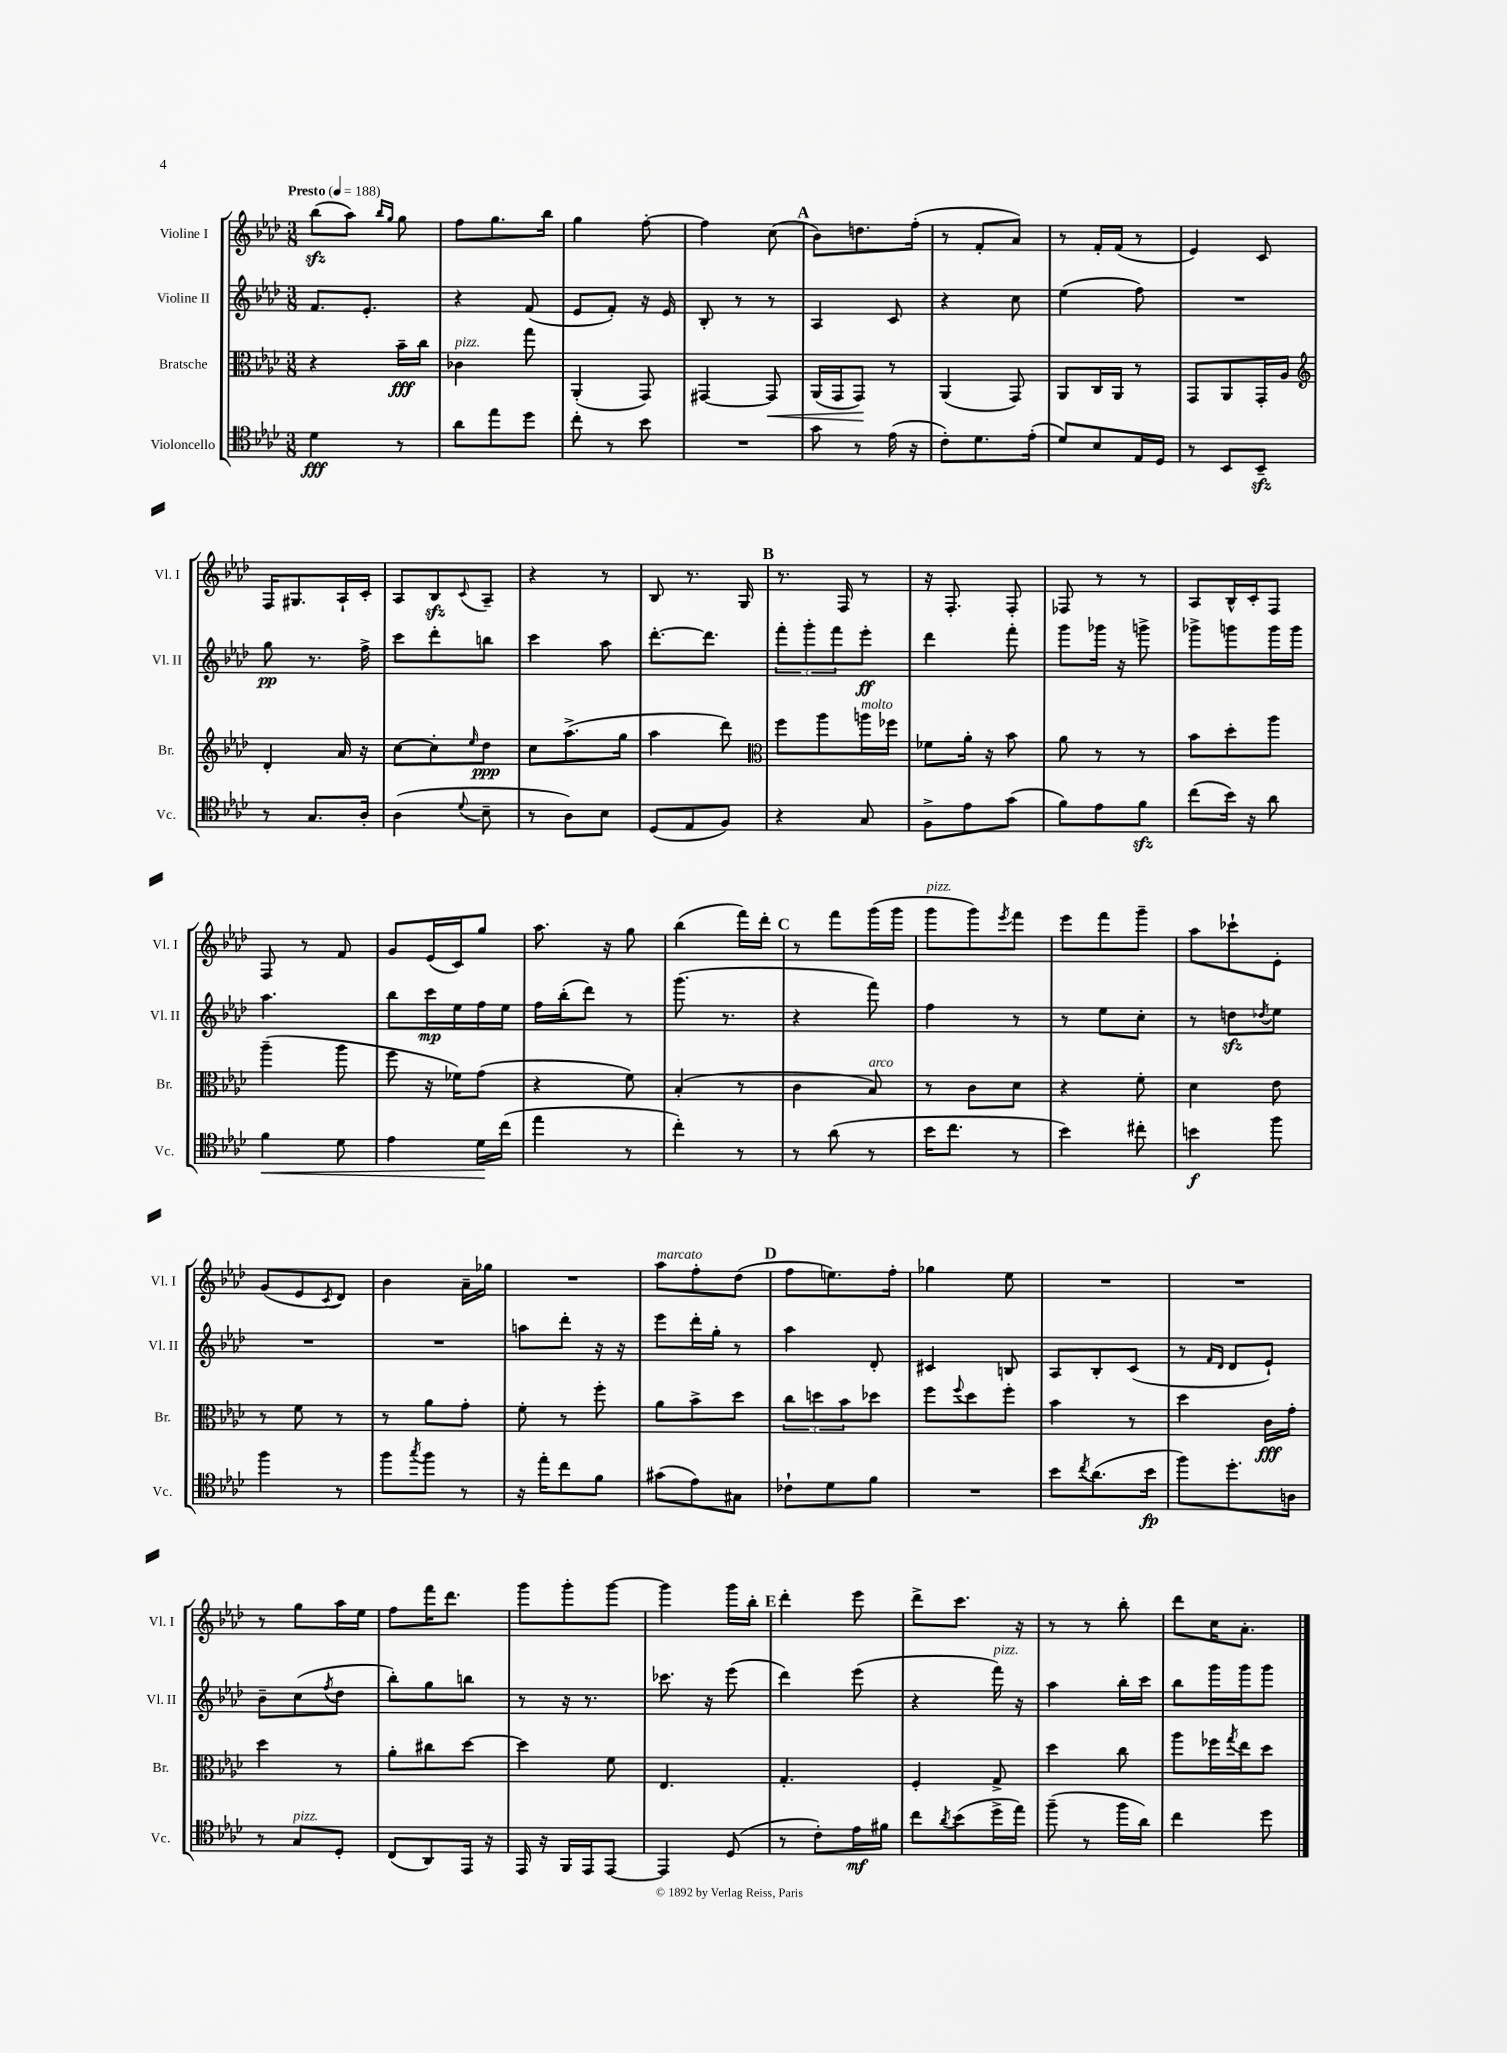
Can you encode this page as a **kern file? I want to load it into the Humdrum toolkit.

**kern	**dynam	**kern	**dynam	**kern	**dynam	**kern
*part4	*part4	*part3	*part3	*part2	*part2	*part1
*staff4	*staff4	*staff3	*staff3	*staff2	*staff2	*staff1
*I"Violoncello	*	*I"Bratsche	*	*I"Violine II	*	*I"Violine I
*I'Vc.	*	*I'Br.	*	*I'Vl. II	*	*I'Vl. I
*clefC4	*	*clefC3	*	*clefG2	*	*clefG2
*k[b-e-a-d-]	*	*k[b-e-a-d-]	*	*k[b-e-a-d-]	*	*k[b-e-a-d-]
*M3/8	*	*M3/8	*	*M3/8	*	*M3/8
*MM188	*	*MM188	*	*MM188	*	*MM188
=1	=1	=1	=1	=1	=1	=1
!	!	!	!	!	!	!LO:TX:a:B:t=Presto
4d-\	fff	4r	.	8.f/L	.	(8bb-zz\L
.	.	.	.	.	.	8aa-\J)
.	.	.	.	8.e-'/J	.	.
.	.	.	.	.	.	16qqbb-/LL
.	.	.	.	.	.	16qqgg/JJ
8r	.	16b-~\LL	fff	.	.	8gg\
.	.	16cc\JJ	.	.	.	.
=2	=2	=2	=2	=2	=2	=2
!	!	!LO:TX:a:i:t=pizz.	!	!	!	!
8a-\L	.	4c-X\	.	4r	.	8ff\L
8ee-\	.	.	.	.	.	8.gg\
8dd-\J	.	8gg\	.	(8f/	.	.
.	.	.	.	.	.	16bb-\Jk
=3	=3	=3	=3	=3	=3	=3
8cc'\	.	(4AA-'/	.	8e-/L	.	4gg\
8r	.	.	.	8f'/J)	.	.
8b-\	.	8GG/)	.	16r	.	[8ff'\
.	.	.	.	16e-/	.	.
=4	=4	=4	=4	=4	=4	=4
4.r	.	[4GG#X/	.	8B-'/	.	4ff\]
.	.	.	.	8r	.	.
!	!	!	!LO:HP:b	!	!	!
.	.	8GG#/]	<	8r	.	(8cc\
!!LO:REH:place=s1:t=A
=5	=5	=5	=5	=5	=5	=5
8g\	.	(16AA-/LL	.	4A-/	.	8b-\L)
.	.	16GG/J	.	.	.	.
8r	.	8GG/J)	.	.	.	8.ddn\
(16e-\	.	8r	[	8c/	.	.
16r	.	.	.	.	.	(16ff'\Jk
=6	=6	=6	=6	=6	=6	=6
8c'\L)	.	(4AA-/	.	4r	.	8r
8.d-\	.	.	.	.	.	8f'/L
.	.	8GG/)	.	8cc\	.	8a-/J)
(16e-'\Jk	.	.	.	.	.	.
=7	=7	=7	=7	=7	=7	=7
8d-/L)	.	8AA-/L	.	(4ee-\	.	8r
8B-/	.	16C/L	.	.	.	16f'/LL
.	.	16AA-/JJ	.	.	.	(16f/JJ
16E-/L	.	8r	.	8ff\)	.	8r
16D-/JJ	.	.	.	.	.	.
=8	=8	=8	=8	=8	=8	=8
8r	.	8GG/L	.	4.r	.	4e-/)
8BB-/L	.	8AA-/	.	.	.	.
8BB-zz~/J	.	16GG'/L	.	.	.	8c/
.	.	16A-/JJ	.	.	.	.
!!LO:LB:g=z
=9	=9	=9	=9	=9	=9	=9
*	*	*clefG2	*	*	*	*
8r	.	4d-'/	.	8gg\	pp	16F/KL
.	.	.	.	.	.	8.G#X/
8.G/L	.	.	.	8.r	.	.
.	.	16a-/	.	.	.	16A-`/L
16A-'/Jk	.	16r	.	16ff^\	.	16c'/JJ
=10	=10	=10	=10	=10	=10	=10
(4A-\	.	[8cc\L	.	8ccc\L	.	8A-/L
.	.	8cc'\]	.	8ddd-'\	.	8B-zz/
8qqd-/	.	16qqee-/	.	.	.	8qqc/
8B-~\	.	8dd-\J	ppp	8bbn\J	.	8A-~/J
=11	=11	=11	=11	=11	=11	=11
8r	.	8cc\L	.	4ccc\	.	4r
8A-\L)	.	(8.aa-^\	.	.	.	.
8B-\J	.	.	.	8aa-\	.	8r
.	.	16gg\Jk	.	.	.	.
=12	=12	=12	=12	=12	=12	=12
(8D-/L	.	4aa-\	.	[8.ddd-'\L	.	8B-/
8E-/	.	.	.	.	.	8.r
.	.	.	.	8.ddd-\J]	.	.
8F/J)	.	8ddd-\)	.	.	.	.
.	.	.	.	.	.	16G/
!!LO:REH:place=s1:t=B
=13	=13	=13	=13	=13	=13	=13
*	*	*clefC3	*	*	*	*
4r	.	8ff\L	.	12fff'\L	.	8.r
.	.	.	.	12ggg'\	.	.
.	.	8aa-\	.	.	.	.
.	.	.	.	12fff\	.	.
.	.	.	.	.	.	16F/
!	!	!LO:TX:a:i:t=molto	!	!	!	!
8G/	.	16aan\L	.	8eee-'\J	ff	8r
.	.	16ff-X\JJ	.	.	.	.
=14	=14	=14	=14	=14	=14	=14
8F^\L	.	8f-X\L	.	4ddd-\	.	16r
.	.	.	.	.	.	8.F'/
8e-\	.	16a-'\Jk	.	.	.	.
.	.	16r	.	.	.	.
(8g\J	.	8b-\	.	8fff'\	.	8F'/
=15	=15	=15	=15	=15	=15	=15
8f\L)	.	8a-\	.	8ggg\L	.	8F-X/
8e-\	.	8r	.	16ggg-X\Jk	.	8r
.	.	.	.	16r	.	.
8fzz\J	.	8r	.	8gggn^\	.	8r
=16	=16	=16	=16	=16	=16	=16
(8cc\L	.	8b-\L	.	8ggg-X^\L	.	8A-/L
16b-\Jk)	.	8dd-'\	.	8gggn\	.	16B-^^/L
16r	.	.	.	.	.	16c'/J
8a-\	.	8aa-\J	.	16ggg\L	.	8F/J
.	.	.	.	16ggg\JJ	.	.
!!LO:LB:g=z
=17	=17	=17	=17	=17	=17	=17
!	!LO:HP:b	!	!	!	!	!
4f\	<	(4aa-~\	.	4.aa-\	.	8F/
.	.	.	.	.	.	8r
8d-\	.	8aa-\	.	.	.	8f/
=18	=18	=18	=18	=18	=18	=18
4e-\	.	8ff\	.	8bb-\L	.	8g/L
.	.	16r	.	16ccc\L	mp	(16e-/L
.	.	16f-X\KL)	.	16ee-\	.	16c/J)
16d-\LL	.	(8g\J	.	16ff\	.	8gg/J
(16cc\JJ	[	.	.	16ee-\JJ	.	.
=19	=19	=19	=19	=19	=19	=19
4ee-\	.	4r	.	16ff\LL	.	8.aa-\
.	.	.	.	(16bb-'\J	.	.
.	.	.	.	8ddd-\J)	.	.
.	.	.	.	.	.	16r
8r	.	8f\)	.	8r	.	8gg\
=20	=20	=20	=20	=20	=20	=20
4cc'\)	.	(4B-'/	.	(8.ggg\	.	(4bb-\
.	.	.	.	8.r	.	.
8r	.	8r	.	.	.	16fff\LL)
.	.	.	.	.	.	16ddd-'\JJ
!!LO:REH:place=s1:t=C
=21	=21	=21	=21	=21	=21	=21
8r	.	4c\	.	4r	.	8r
(8a-\	.	.	.	.	.	8fff\L
!	!	!LO:TX:a:i:t=arco	!	!	!	!
8r	.	8B-/)	.	8fff\)	.	(16ggg\L
.	.	.	.	.	.	16ggg\JJ
=22	=22	=22	=22	=22	=22	=22
!	!	!	!	!	!	!LO:TX:a:i:t=pizz.
16b-\KL	.	8r	.	4ff\	.	8ggg\L
8.cc\J	.	.	.	.	.	.
.	.	8c\L	.	.	.	8ggg\)
.	.	.	.	.	.	8qeee-/
8r	.	8d-\J	.	8r	.	8fff\J
=23	=23	=23	=23	=23	=23	=23
4b-\)	.	4r	.	8r	.	8eee-\L
.	.	.	.	8ee-\L	.	8fff\
8cc#X'\	.	8f'\	.	8cc'\J	.	8ggg~\J
=24	=24	=24	=24	=24	=24	=24
4bn\	f	4d-\	.	8r	.	8aa-\L
.	.	.	.	8ddnzz\L	.	8ccc-X`\
.	.	.	.	8qdd-X/	.	.
8ff\	.	8e-\	.	8ee-\J	.	8e-'\J
!!LO:LB:g=z
=25	=25	=25	=25	=25	=25	=25
4ff\	.	8r	.	4.r	.	(8g/L
.	.	8f\	.	.	.	8e-/
.	.	.	.	.	.	8qc/
8r	.	8r	.	.	.	8d-/J)
=26	=26	=26	=26	=26	=26	=26
8ff\L	.	8r	.	4.r	.	4b-\
8qgg/	.	.	.	.	.	.
8ff\J	.	8a-\L	.	.	.	.
8r	.	8g'\J	.	.	.	16a-~\LL
.	.	.	.	.	.	16gg-X\JJ
=27	=27	=27	=27	=27	=27	=27
16r	.	8f'\	.	8aan\L	.	4.r
16ee-'\KL	.	.	.	.	.	.
8cc\	.	8r	.	8ddd-'\J	.	.
8f\J	.	8ff'\	.	16r	.	.
.	.	.	.	16r	.	.
=28	=28	=28	=28	=28	=28	=28
!	!	!	!	!	!	!LO:TX:a:i:t=marcato
(8g#X\L	.	8a-\L	.	8eee-\L	.	8aa-\L
8e-\)	.	8b-^\	.	16ddd-'\L	.	8ff'\
.	.	.	.	16gg'\JJ	.	.
8G#X\J	.	8dd-\J	.	8r	.	(8dd-\J
!!LO:REH:place=s1:t=D
=29	=29	=29	=29	=29	=29	=29
8c-X`\L	.	12cc\L	.	4aa-\	.	8ff\L
.	.	12ddn\	.	.	.	.
8d-\	.	.	.	.	.	8.een\)
.	.	12b-\	.	.	.	.
8f\J	.	8dd-X\J	.	8d-'/	.	.
.	.	.	.	.	.	16ff'\Jk
=30	=30	=30	=30	=30	=30	=30
4.r	.	8ff\L	.	4c#X/	.	4gg-X\
.	.	8qqff/	.	.	.	.
.	.	8dd-\	.	.	.	.
.	.	8ff'\J	.	8Bn/	.	8ee-\
=31	=31	=31	=31	=31	=31	=31
8b-\L	.	4b-\	.	8A-/L	.	4.r
8qcc/	.	.	.	.	.	.
(8.a-\	.	.	.	8B-'/	.	.
.	.	8r	.	(8c/J	.	.
16b-\Jk	fp	.	.	.	.	.
=32	=32	=32	=32	=32	=32	=32
8ff\L)	.	4dd-\	.	8r	.	4.r
.	.	.	.	16qqf/LL	.	.
.	.	.	.	16qqd-/JJ	.	.
8.dd-'\	.	.	.	8d-/L	.	.
.	.	16c\LL	fff	8e-`/J)	.	.
16An\Jk	.	16g'\JJ	.	.	.	.
!!LO:LB:g=z
=33	=33	=33	=33	=33	=33	=33
8r	.	4dd-\	.	8b-~\L	.	8r
!LO:TX:a:i:t=pizz.	!	!	!	!	!	!
8G/L	.	.	.	(8cc\	.	8gg\L
.	.	.	.	8qff/	.	.
8D-'/J	.	8r	.	8dd-\J	.	16aa-\L
.	.	.	.	.	.	16ee-\JJ
=34	=34	=34	=34	=34	=34	=34
(8C/L	.	8a-'\L	.	8bb-'\L)	.	8ff\L
8AA-/)	.	8cc#X\	.	8gg\	.	16fff\K
.	.	.	.	.	.	8.ddd-\J
16EE-/Jk	.	[8dd-\J	.	8bbn\J	.	.
16r	.	.	.	.	.	.
=35	=35	=35	=35	=35	=35	=35
16EE-/	.	4dd-\]	.	8r	.	8ggg\L
16r	.	.	.	.	.	.
16FF/LL	.	.	.	16r	.	8ggg'\
16EE-/J	.	.	.	8.r	.	.
[8EE-/J	.	8f\	.	.	.	[8ggg\J
=36	=36	=36	=36	=36	=36	=36
4EE-/]	.	4.E-/	.	8.ccc-X\	.	4ggg\]
.	.	.	.	16r	.	.
(8D-/	.	.	.	(8eee-\	.	16ggg\LL
.	.	.	.	.	.	16bb-'\JJ
!!LO:REH:place=s1:t=E
=37	=37	=37	=37	=37	=37	=37
8r	.	4.G'/	.	4ddd-\)	.	4ddd-'\
8c'\L)	.	.	.	.	.	.
16e-\L	mf	.	.	(8eee-\	.	8eee-\
16f#X\JJ	.	.	.	.	.	.
=38	=38	=38	=38	=38	=38	=38
8cc\L	.	4F'/	.	4r	.	8ddd-^\L
8qa-/	.	.	.	.	.	.
(8b-\	.	.	.	.	.	8.ccc\J
!	!	!	!	!LO:TX:a:i:t=pizz.	!	!
16dd-^\L	.	8G^/	.	16fff\)	.	.
16ee-\JJ)	.	.	.	16r	.	16r
=39	=39	=39	=39	=39	=39	=39
(8ff~\	.	4dd-\	.	4aa-\	.	8r
8r	.	.	.	.	.	8r
16ff\LL	.	8cc\	.	16bb-'\LL	.	8bb-'\
16a-\JJ)	.	.	.	16ccc\JJ	.	.
=40	=40	=40	=40	=40	=40	=40
4cc\	.	8aa-\L	.	8bb-\L	.	8ddd-\L
.	.	16ff-X\L	.	16ggg\L	.	16cc\K
.	.	8qgg/	.	.	.	.
.	.	16ee-\J	.	16ggg\J	.	8.a-'\J
8dd-\	.	8dd-\J	.	8ggg\J	.	.
==	==	==	==	==	==	==
*-	*-	*-	*-	*-	*-	*-
